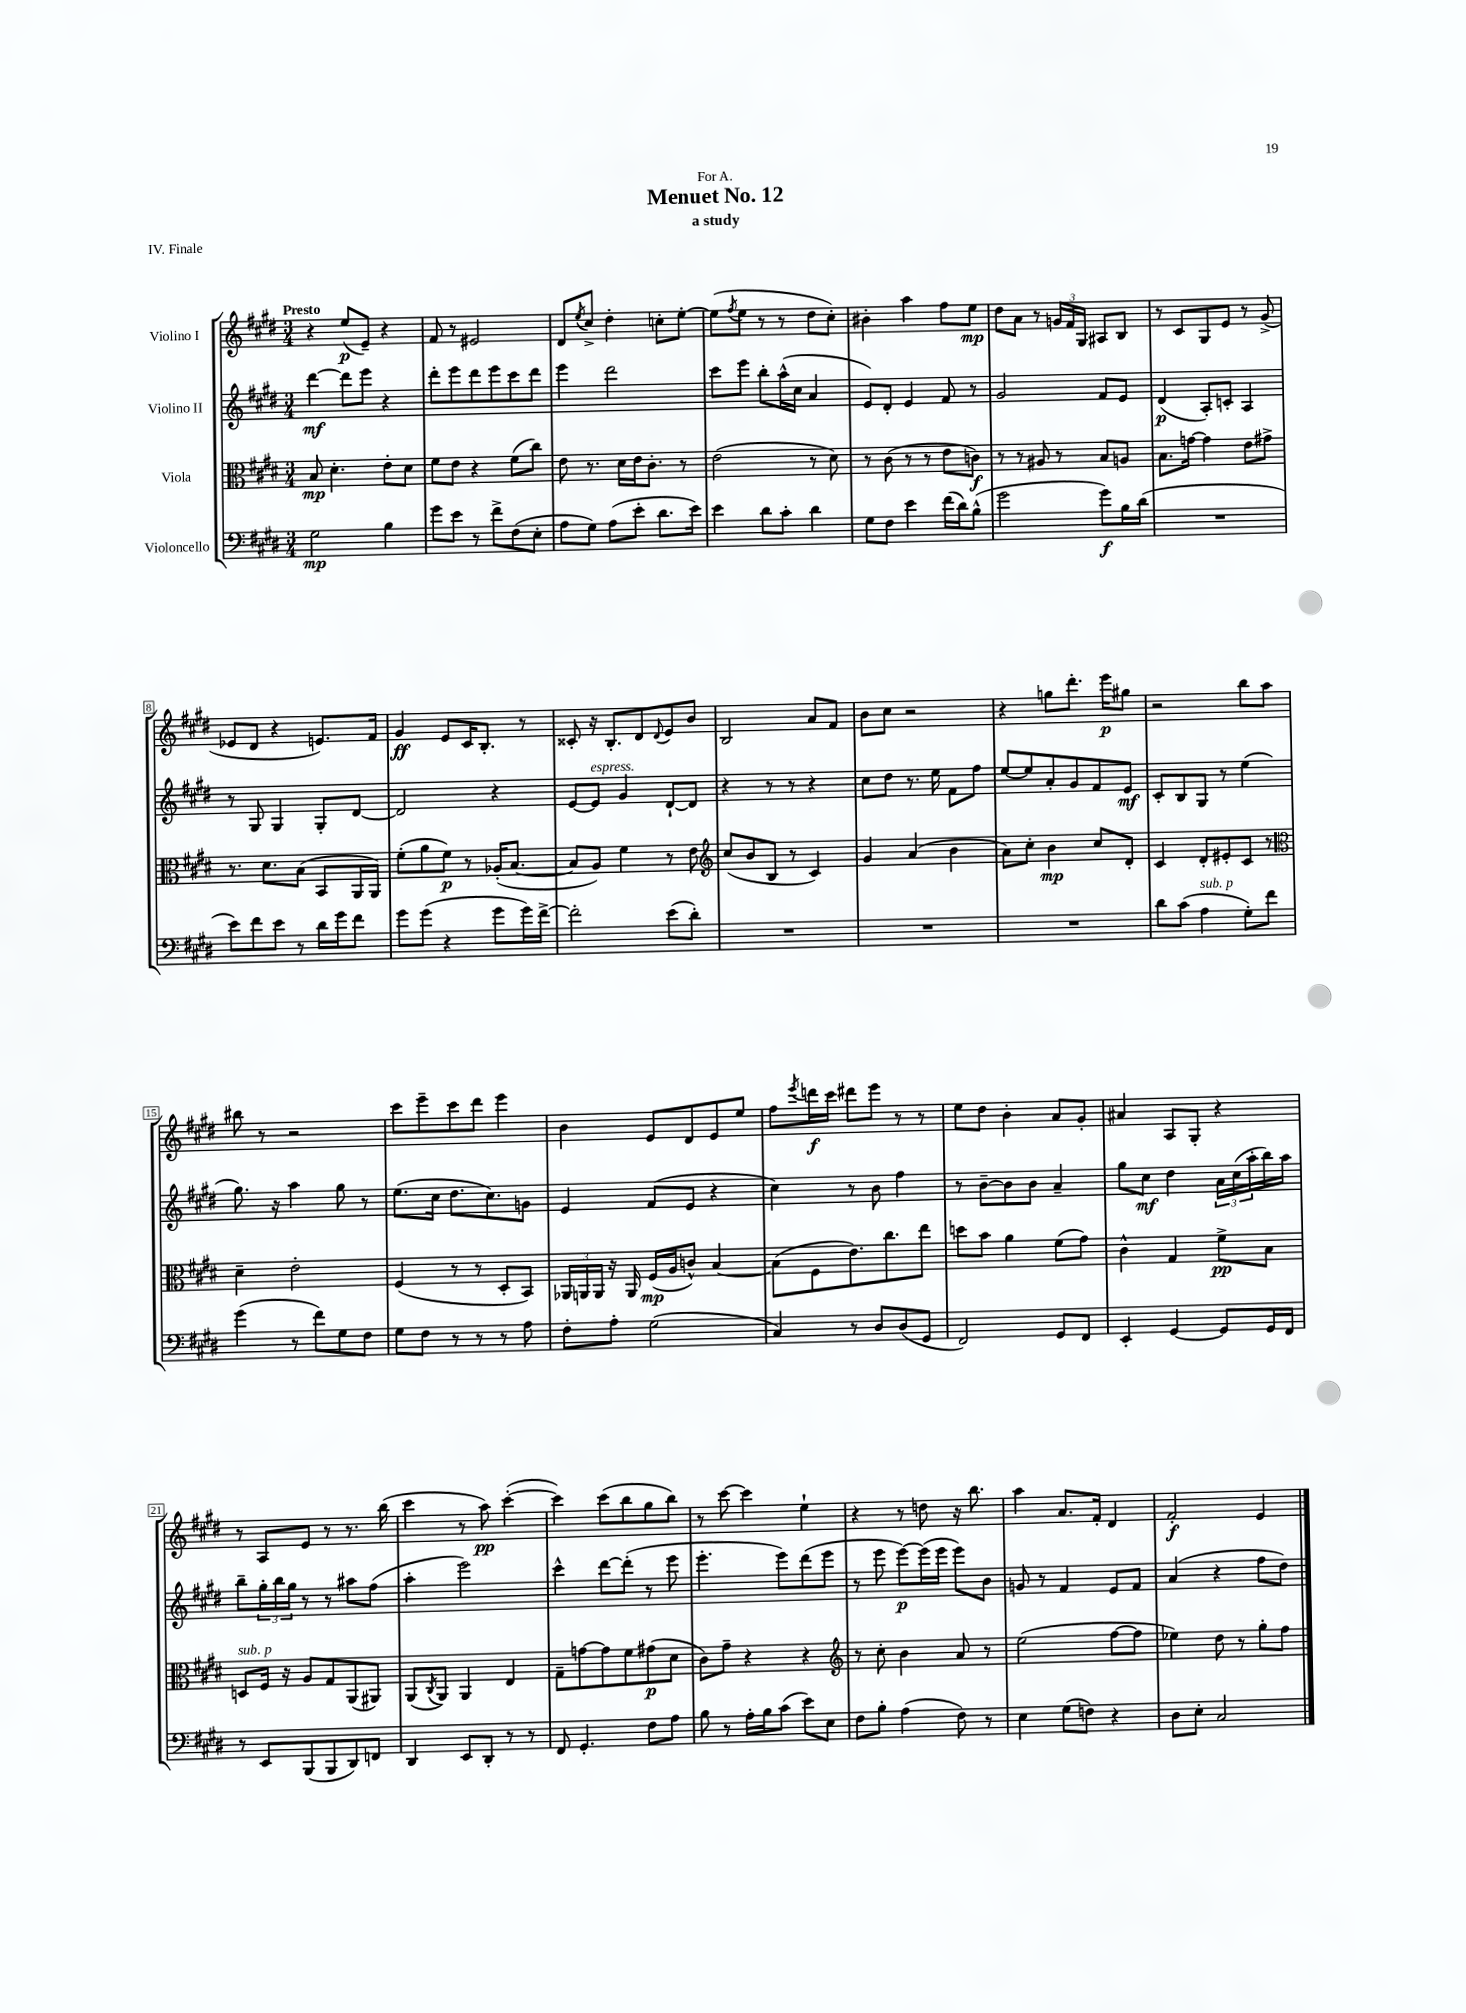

**kern	**kern	**kern	**kern
*staff4	*staff3	*staff2	*staff1
*clefF4	*clefC3	*clefG2	*clefG2
*k[f#c#g#d#]	*k[f#c#g#d#]	*k[f#c#g#d#]	*k[f#c#g#d#]
*M3/4	*M3/4	*M3/4	*M3/4
2G#\	8B/	[4ddd#\	4r
.	4.d#'\	.	.
.	.	8ddd#\]L	(8ee/L
.	.	8eee\J	8e~/J)
4B\	8e'\L	4r	4r
.	8d#\J	.	.
=	=	=	=
8g#\L	8f#\L	8ddd#'\L	8f#/
8e\J	8e\J	8eee\	8r
8r	4r	8ddd#\	2e#/
8f#^\L	.	8eee\	.
(8F#\	(8f#\L	8ccc#\	.
8E'\J	8cc#\J)	8ddd#\J	.
=	=	=	=
8A\L	8e\	4eee\	8d#/L
.	.	.	8qee/
8G#\J)	8.r	.	8cc#^/J
(8A\L	.	2ddd#\	4dd#'\
.	16d#\LL	.	.
8e'\J	16e\J	.	.
.	8.c#'\J	.	.
8.d#\L	.	.	8cc'\L
.	8r	.	[8ee'\J
16e\Jk)	.	.	.
=	=	=	=
4e\	(2e\	8ccc#\L	(8ee\]L
.	.	.	8qff#/
.	.	8eee\J	8ee\J
8d#\L	.	8bb'\L	8r
8c#'\J	.	(16aa^^\L	8r
.	.	16cc#\JJ	.
4d#\	8r	4a/	8dd#\L
.	8d#\)	.	8cc#'\J)
=	=	=	=
8G#\L	8r	8e/L)	4b#'\
8F#\J	(8c#\	8d#'/J	.
4e\	8r	4e/	4aa\
.	8r	.	.
(16f#\LL	8e\L	8f#/	8ff#\L
16d#\J)	.	.	.
(8B^^\J	8c\J)	8r	8ee\J
=	=	=	=
2g#\	8r	2g#/	8dd#\L
.	8r	.	8a\J
.	8A#/	.	8r
.	8r	.	24g/LL
.	.	.	24f#/
.	.	.	24G#/JJ
8g#\L)	8B/L	8f#/L	8A#/L
16B\L	8A/J	8e/J	8B/J
(16d#\JJ	.	.	.
=	=	=	=
2.r	8.B\L	(4d#/	8r
.	.	.	8c#/L
.	[16g\Jk	.	.
.	4g\]	8A'/L)	8G#/
.	.	8c'/J	8e/J
.	8e\L	4A/	8r
.	8g#^\J	.	(8g#^/
=	=	=	=
8e\L)	8.r	8r	8e-/L
8f#\	.	8G#/	8d#/J
.	8.d#\L	.	.
8e\J	.	4G#/	4r
8r	(8B\J	.	.
16d#\LL	8BB/L	8G#'/L	8.e/L)
16g#\J	.	.	.
8f#\J	16AA/L	[8d#/J	.
.	16AA/JJ)	.	16f#/Jk
=	=	=	=
8g#\L	(8f#'\L	2d#/]	4g#/
(8g#\J	8a\	.	.
4r	8f#\J)	.	8e/L
.	8r	.	16c#/K
.	.	.	8.B'/J
8g#\L	(16A-'/LK	4r	.
.	[8.B/J	.	.
16g#\L)	.	.	8r
[16f#^\JJ	.	.	.
=	=	=	=
2f#'\]	8B/]L	[8e/L	8c##'/
.	8A/J)	8e/]J	16r
.	.	.	8.B'/L
.	4f#\	4g#/	.
.	.	.	8d#/
.	.	.	8qqd#/
(8e\L	8r	[8d#`/L	8e/
8d#'\J)	8e\	8d#/]J	8b/J
=	=	=	=
*	*clefG2	*	*
2.r	(8cc#/L	4r	2B/
.	8b/	.	.
.	8B/J	8r	.
.	8r	8r	.
.	4c#/)	4r	8a/L
.	.	.	8f#/J
=	=	=	=
2.r	4g#/	8cc#\L	8b\L
.	.	8dd#\J	8cc#\J
.	(4a/	8.r	2r
.	.	16ee\	.
.	4b\	8f#\L	.
.	.	8ff#\J	.
=	=	=	=
2.r	8a\L)	[8ee/L	4r
.	8cc#'\J	8ee/]	.
.	4b\	8a'/	8gg\L
.	.	8g#/	8.ddd#'\J
.	8cc#/L	8f#/	.
.	.	.	16eee\LK
.	8d#'/J	8e/J	8gg#\J
=	=	=	=
8d#\L	4c#/	8c#'/L	2r
(8c#\J	.	8B/	.
4A\	8d#'/L	8G#/J	.
.	8e#'/	8r	.
8G#'\L)	8c#/J	(4ee\	8bb\L
8f#\J	8r	.	8aa\J
=	=	=	=
*	*clefC3	*	*
(4g#\	4d#~\	8.gg#\)	8bb#\
.	.	.	8r
.	.	16r	.
8r	2e'\	4aa\	2r
8f#\L)	.	.	.
8G#\	.	8gg#\	.
8F#\J	.	8r	.
=	=	=	=
8G#\L	(4F#/	(8.ee\L	8ccc#\L
8F#\J	.	.	8eee~\
.	.	16cc#\Jk	.
8r	8r	8.dd#\L	8ccc#\
8r	8r	.	8ddd#\J
.	.	8.cc#\)	.
8r	8D#'/L	.	4eee\
8A\	8BB/J)	8g\J	.
=	=	=	=
8F#'\L	24AA-/LL	4e/	4b\
.	24AA/	.	.
.	24AA/JJ	.	.
8A'\J	16r	.	.
.	16AA/	.	.
(2G#\	(16F#/LL	(8f#/L	8e/L
.	16A/J	.	.
.	8c^^/J)	8e/J	8d#/
.	[4B/	4r	8e/
.	.	.	8ee/J
=	=	=	=
4C#/)	(8B\]L	4cc#\)	8ff#\L
.	.	.	8qeee/
.	8F#\	.	16ddd\L
.	.	.	16ccc#\JJ
8r	8.e\)	8r	8ddd#\L
8D#/L	.	8b\	8eee\J
.	8.cc#\	.	.
(8D#/	.	4ff#\	8r
8GG#/J	8ee\J	.	8r
=	=	=	=
2FF#/)	8dd\L	8r	8ee\L
.	8b\J	[8b~\L	8dd#\J
.	4a\	8b\]	4b'\
.	.	8b\J	.
8GG#/L	(8f#\L	4a~/	8a/L
8FF#/J	8g#\J)	.	8g#'/J
=	=	=	=
4EE'/	4c#^^\	8gg#\L	4a#/
.	.	8cc#\J	.
[4GG#/	4G#/	4dd#\	8A/L
.	.	.	8G#'/J
8GG#/]L	8f#^\L	24a\LL	4r
.	.	(24cc#\	.
.	.	24aa'\	.
16GG#/L	8B\J	16bb\)	.
16FF#/JJ	.	16aa\JJ	.
=	=	=	=
8r	8D/L	8bb~\L	8r
8EE/L	16F#/Jk	24gg#'\L	8A/L
.	.	24bb\	.
.	16r	.	.
.	.	24gg#\JJ	.
(8BBB/	8A/L	8r	8e/J
8BBB/	8G#/	8r	8r
8DD#/)	(8AA/	8aa#\L	8.r
8FF/J	8AA#/J)	(8ff#\J	.
.	.	.	(16bb\
=	=	=	=
4DD#/	(8AA/L	4aa'\	4ccc#\
.	8qC#/	.	.
.	8AA/J)	.	.
8EE/L	4AA/	2eee\)	8r
8DD#'/J	.	.	8aa\)
8r	4E/	.	([4ccc#'\
8r	.	.	.
=	=	=	=
8FF#/	8G#~\L	4ccc#^^\	4ccc#\])
4.GG#'/	[8g\	.	.
.	8g\]	[8ddd#\L	(8ccc#\L
.	8f#\	(8ddd#'\]J	8bb\
8F#\L	(8g#\	8r	8gg#\
8A\J	8d#\J	8eee\	8bb\J)
=	=	=	=
8B\	8c#\L)	4.eee'\	8r
8r	8g#~\J	.	[8ccc#\
16A'\LL	4r	.	4ccc#\]
16B\J	.	.	.
(8c#\J	.	8eee\L)	.
8e\L)	4r	(8ddd#\	4ee`\
8E\J	.	8eee\J	.
=	=	=	=
*	*clefG2	*	*
8F#\L	8r	8r	4r
8B'\J	8cc#'\	8eee\	.
(4A\	4b\	[8eee\L)	8r
.	.	(16eee\]L	8dd\
.	.	16eee\JJ	.
8F#\)	8a/	8eee\L)	16r
.	.	.	8.bb\
8r	8r	8b\J	.
=	=	=	=
4E\	(2ee\	8g/	4aa\
.	.	8r	.
(8G#\L	.	4f#/	8.a/L
8F\J)	.	.	.
.	.	.	16f#'/Jk
4r	[8ff#\L	8e/L	4d#/
.	8ff#\]J	8f#/J	.
=	=	=	=
8D#\L	4ee-\)	(4a/	2f#'/
8E'\J	.	.	.
2C#/	8dd#\	4r	.
.	8r	.	.
.	8gg#'\L	8ff#\L	4e/
.	8ff#\J	8dd#\J)	.
==	==	==	==
*-	*-	*-	*-
